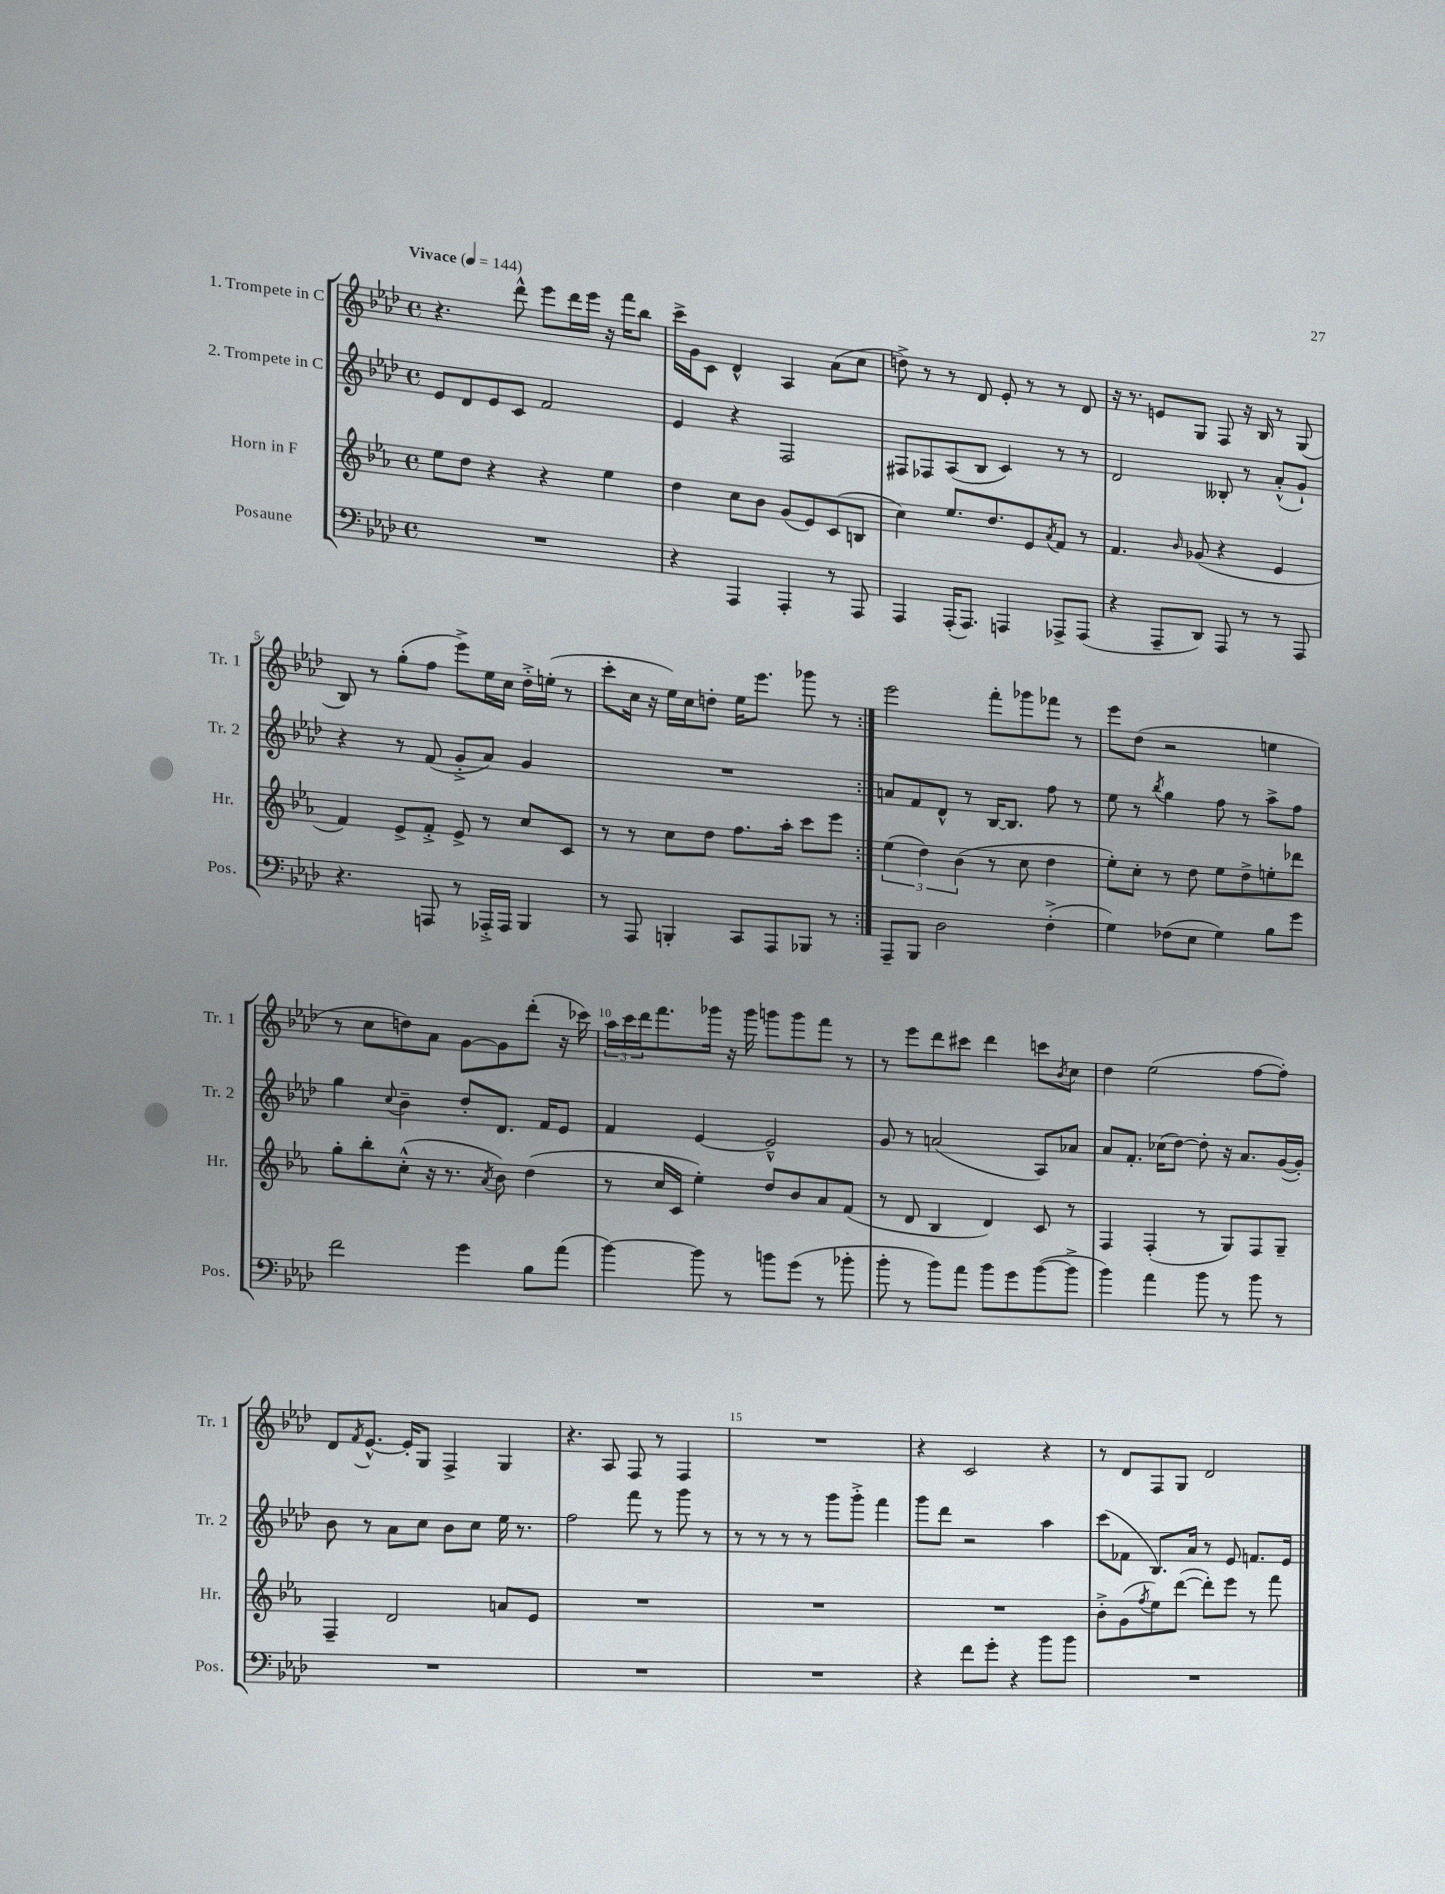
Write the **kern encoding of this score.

**kern	**kern	**kern	**kern
*part4	*part3	*part2	*part1
*staff4	*staff3	*staff2	*staff1
*I"Posaune	*I"Horn in F	*I"2. Trompete in C	*I"1. Trompete in C
*I'Pos.	*I'Hr.	*I'Tr. 2	*I'Tr. 1
*clefF4	*clefG2	*clefG2	*clefG2
*k[b-e-a-d-]	*k[b-e-a-]	*k[b-e-a-d-]	*k[b-e-a-d-]
*M4/4	*M4/4	*M4/4	*M4/4
*met(c)	*met(c)	*met(c)	*met(c)
*MM144	*MM144	*MM144	*MM144
=1	=1	=1	=1
!	!	!	!LO:TX:a:B:t=Vivace
1r	8ee-\L	8e-/L	4.r
.	8dd\J	8d-/	.
.	4r	8e-/	.
.	.	8c/J	8ddd-^^\
.	4r	2f/	8eee-\L
.	.	.	16ddd-\L
.	.	.	16eee-\JJ
.	4ee-\	.	16r
.	.	.	16fff\KL
.	.	.	8bb-\J
=2	=2	=2	=2
4r	4dd\	4e-/	16ccc^\LL
.	.	.	16g\J
.	.	.	8c\J
4AAA-/	8cc\L	4r	4d-^^/
.	8b-\J	.	.
4AAA-'/	(8g/L	2F/	4A-/
.	8e-/)	.	.
8r	(8c/	.	(8a-\L
8AAA-/	8Bn/J	.	8cc\J
=3	=3	=3	=3
4AAA-/	4cc\)	8F#X/L	8ddn^\)
.	.	8F-X/	8r
(16AAA-'/KL	8.ee-/L	(8A-/	8r
8.AAA-/J)	.	.	.
.	.	8B-/J	8d-/
.	8.dd/	.	.
4AAAn/	.	4c/)	8e-'/
.	8e-/	.	8r
.	8qa-/	.	.
8AAA-X^/L	8f/J	8r	8r
(8AAA-/J	8r	8r	8d-/
=4	=4	=4	=4
4r	4.f/	2d-/	16r
.	.	.	8.r
8AAA-~/L	.	.	8en/L
.	16qqb-/	.	.
8DD-/J)	(8g-X/	.	8G/J
8AAA-/	4r	8B--X'/	8F/
8r	.	8r	16r
.	.	.	16B-/
8r	4e-/	(8a-'^^/L	8r
8AAA-/	.	8g`/J)	(8G/
!!LO:LB:g=z
=5	=5	=5	=5
4.r	4f/)	4r	8B-/)
.	.	.	8r
.	8e-^/L	8r	(8gg'\L
8AAAn/	8f'^/J	(8f/	8ff\J
8r	8e-^/	8g'^/L	8eee-^\L)
16AAA-X'^/LL	8r	8a-/J)	16ee-\L
16AAA-/JJ	.	.	16cc\JJ
4BBB-/	8cc/L	4g/	16dd-'^\LL
.	.	.	(16een'\JJ
.	8c/J	.	8r
=6	=6	=6	=6
8r	8r	1r	8ccc'\L
8AAA-/	8r	.	16cc\Jk
.	.	.	16r
4BBBn'/	8cc\L	.	16ee-\LL)
.	.	.	16cc\J
.	8dd\J	.	8ddn'\J
8CC/L	8.ff\L	.	16ee-\KL
.	.	.	8.eee-\J
8AAA-/	.	.	.
.	16aa-'\Jk	.	.
8BBB-X/J	8ccc\L	.	8ggg-X\
8r	8eee-\J	.	8r
=7:|!	=7:|!	=7:|!	=7:|!
8AAA-~/L	(6ee-\	8an/L	2eee-\
8BBB-/J	.	8f/	.
.	6dd\)	.	.
2D-\	.	8d-^^/J	.
.	(6b-\	.	.
.	.	8r	.
.	8r	[16B-/KL	8fff'\L
.	.	8.B-/J]	.
.	8cc\	.	8ggg-X\
(4F'^\	4dd\	8ff\	8fff-X\J
.	.	8r	8r
=8	=8	=8	=8
4G\)	8ee-'\L)	8ee-\	8eee-\L
.	8cc'\J	8r	(8dd-\J
.	.	8qbb-/	.
(8F-X\L	8r	4gg\	2r
8E-\J	8dd\	.	.
4G\)	8ee-\L	8ff\	.
.	8dd^\	8r	.
8B-\L	8een'\	8aa-^\L	4een\
8g\J	8ddd-X\J	8ff\J	.
!!LO:LB:g=z
=9	=9	=9	=9
2f\	8gg'\L	4gg\	8r
.	8bb-'\	.	8cc\L
.	.	8qqcc/	.
.	(8cc'^^\J	4b-~\	8ddn\)
.	16r	.	8a-\J
.	8.r	.	.
4g\	.	8dd-'/L	[8g\L
.	8qa-/	.	.
.	8b-\)	8.d-/J	8g\]
8B-\L	(4dd\	.	(8ddd-'\J
.	.	16f/KL	.
(8a-\J	.	8e-/J	16r
.	.	.	16ccc-X\)
=10	=10	=10	=10
[4b-\)	8r	4f/	24aa-\LL
.	.	.	24ccc\
.	.	.	24ddd-\J
.	16cc/LL	.	8.fff\
.	16c/JJ	.	.
8b-\]	4ee-'\)	[4e-/	.
.	.	.	16ggg-X\Jk
8r	.	.	16r
.	.	.	16ggg-\
8bn\L	8dd/L	2e-~^^/]	8gggn\L
(8g\J	8b-/	.	8ggg\
8r	8a-/	.	8fff\J
8b-X'\	(8f/J	.	8r
=11	=11	=11	=11
8b-'\	8r	8g/	8r
8r	8d/	8r	8eee-\L
8b-\L)	4B-/	(2an/	8ddd-\
8a-\J	.	.	8ccc#X\J
8b-\L	4d/)	.	4ddd-\
8g\	.	.	.
([8b-\	8c/	8A-/L)	8cccn\L
.	.	.	8qb-/
8b-^\J]	8r	8a-X/J	8cc\J
=12	=12	=12	=12
4b-\)	4F/	8a-/L	4dd-\
.	.	8.f'/J	.
4a-\	(4F'/	.	(2ee-\
.	.	(16cc-X\KL	.
.	.	[8dd-\J)	.
8b-\	8r	8dd-'\]	.
8r	8G/L)	16r	.
.	.	8.a-/L	.
8b-\	8F/	.	[8ff\L
8r	8G~/J	([16g/L	8ff'\J])
.	.	16g'/JJ])	.
!!LO:LB:g=z
=13	=13	=13	=13
1r	4F~/	8b-\	8d-/L
.	.	.	8qf/
.	.	8r	[8.e-^^/J
.	2d/	8a-\L	.
.	.	.	16e-'/KL]
.	.	8cc\J	8G/J
.	.	8b-\L	4F^/
.	.	8cc\J	.
.	8an/L	16ee-\	4G/
.	.	8.r	.
.	8e-/J	.	.
=14	=14	=14	=14
1r	1r	2ff\	4.r
.	.	.	8A-/
.	.	8fff\	8F/
.	.	8r	8r
.	.	8ggg\	4F/
.	.	8r	.
=15	=15	=15	=15
1r	1r	8r	1r
.	.	8r	.
.	.	8r	.
.	.	8r	.
.	.	8ggg\L	.
.	.	8ggg'^\J	.
.	.	4fff\	.
=16	=16	=16	=16
4r	1r	8ggg\L	4r
.	.	8ddd-\J	.
8f\L	.	2r	2c/
8g'\J	.	.	.
4r	.	.	.
8b-\L	.	4aa-\	4r
8b-\J	.	.	.
=17	=17	=17	=17
1r	8b-'^\L	(8ccc\L	8r
.	(8g\	8f-X\J	8d-/L
.	8qff/	.	.
.	8ee-\)	8.B-/L)	8F/
.	([8ddd\J	.	8G/J
.	.	16a-/Jk	.
.	8ddd'\L])	8r	2d-/
.	8eee-\J	8e-/	.
.	8r	8.fn/L	.
.	8fff\	.	.
.	.	16e-/Jk	.
==	==	==	==
*-	*-	*-	*-
